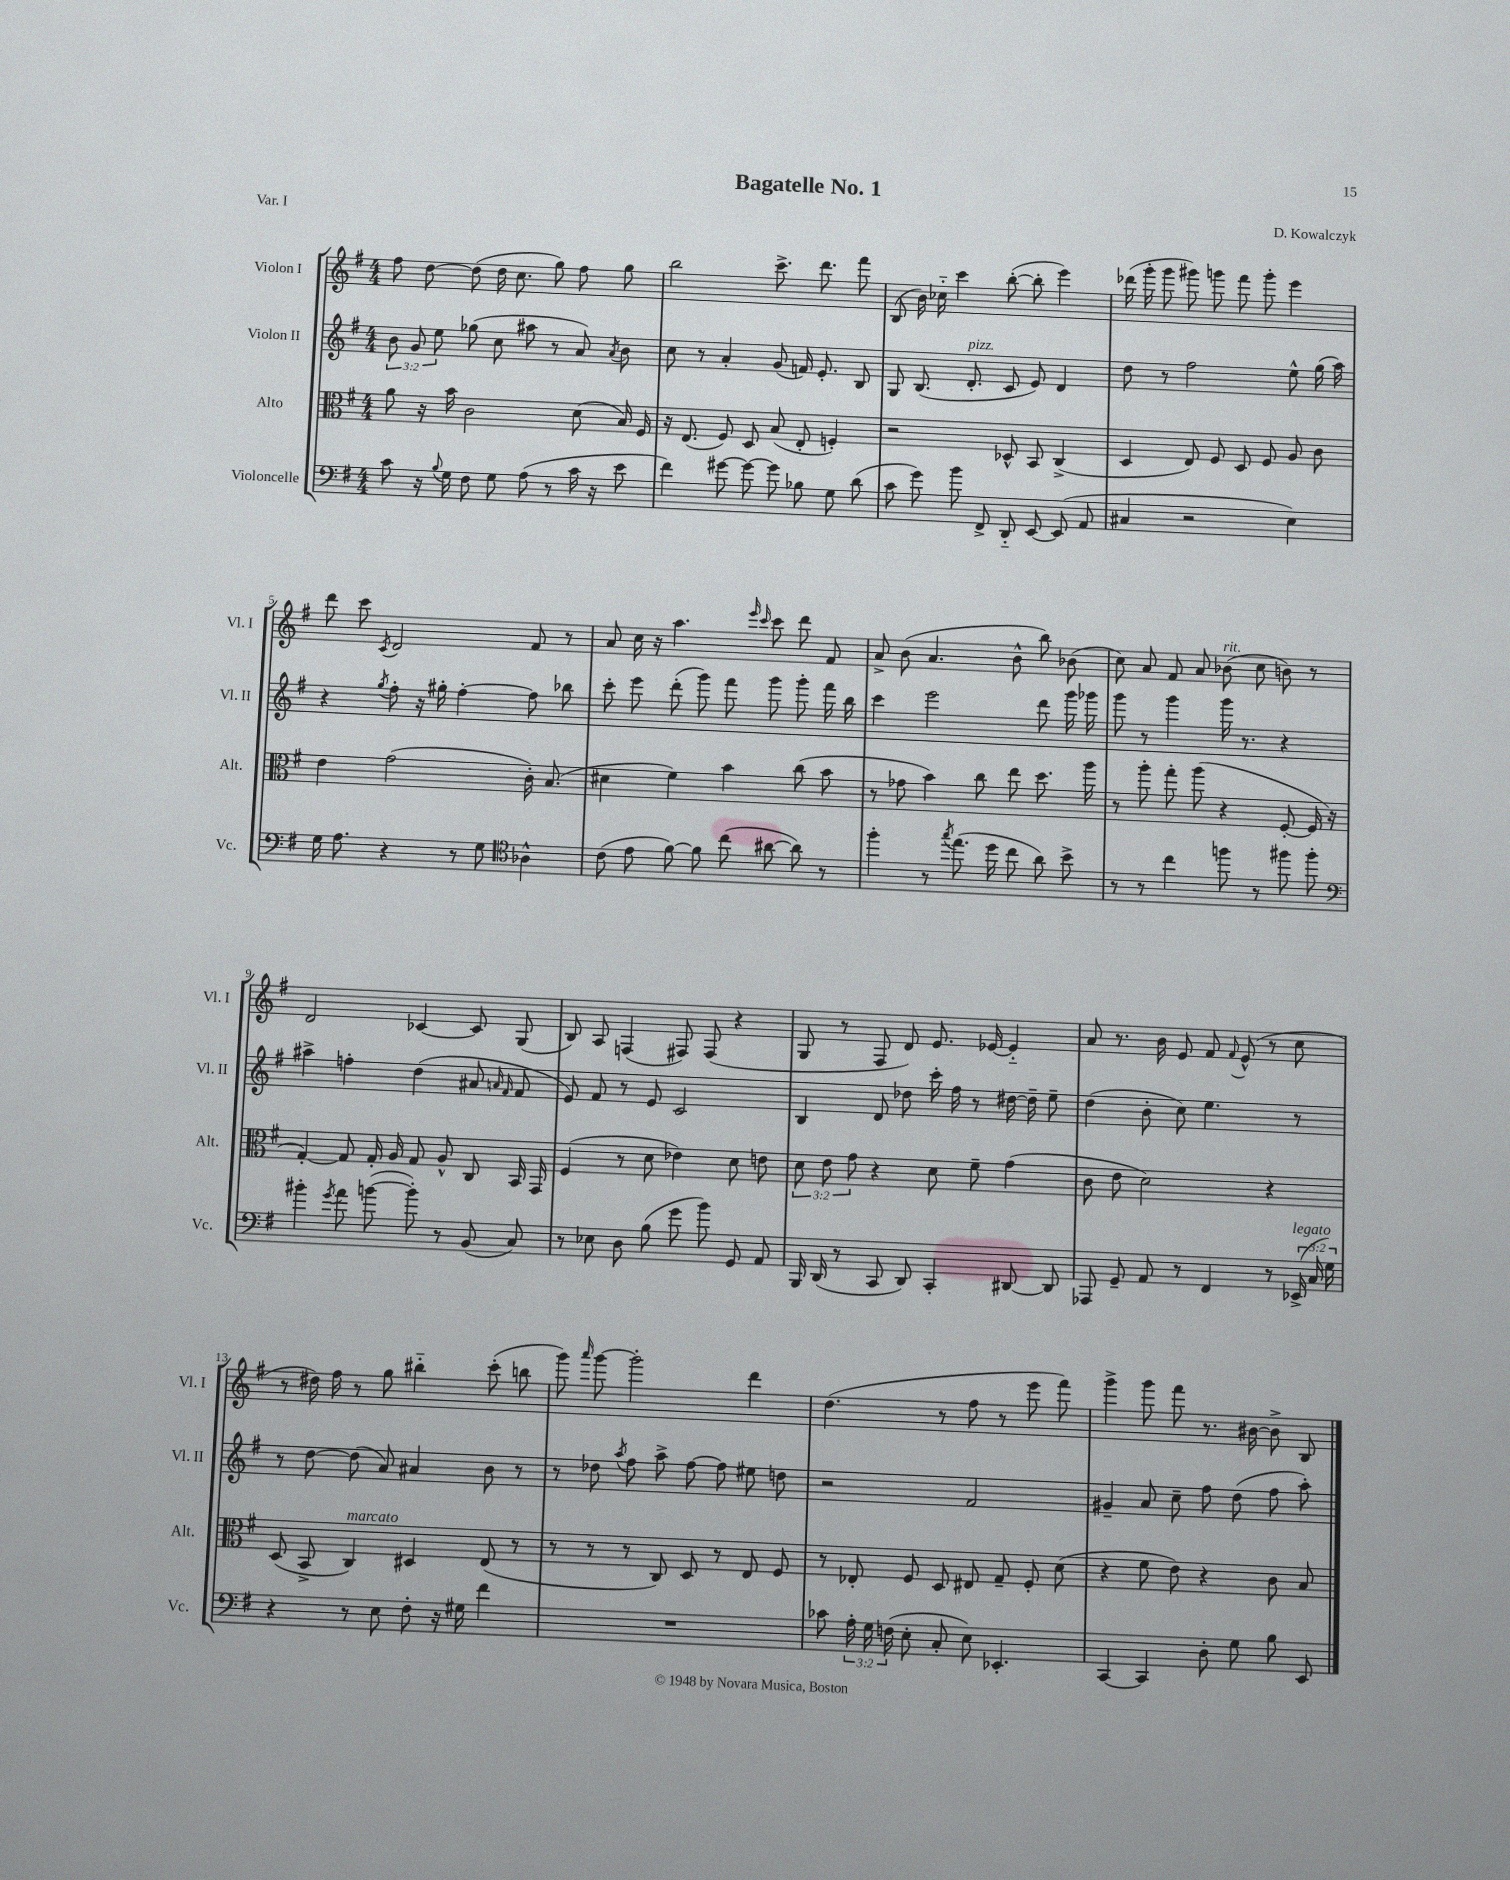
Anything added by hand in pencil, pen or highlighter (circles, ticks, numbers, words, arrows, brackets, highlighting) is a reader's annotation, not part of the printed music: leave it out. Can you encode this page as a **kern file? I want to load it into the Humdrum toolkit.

**kern	**kern	**kern	**kern
*part4	*part3	*part2	*part1
*staff4	*staff3	*staff2	*staff1
*I"Violoncelle	*I"Alto	*I"Violon II	*I"Violon I
*I'Vc.	*I'Alt.	*I'Vl. II	*I'Vl. I
*clefF4	*clefC3	*clefG2	*clefG2
*k[f#]	*k[f#]	*k[f#]	*k[f#]
*M4/4	*M4/4	*M4/4	*M4/4
=1	=1	=1	=1
8c\	8a\	12b\	8ff#\
.	.	12g/	.
16r	16r	.	[8dd\
.	.	12ee\	.
8qqB/	.	.	.
16G\	16b\	.	.
8F#\	2c\	(8gg-X\	(8dd\]
8G\	.	8cc\	16dd\
.	.	.	8.cc\
(8A\	.	8aa#X\	.
8r	.	8r	8gg\)
16c\	(8d\	8a/)	8ff#\
16r	.	.	.
.	.	8qa/	.
8e\	16B/)	8b\	8gg\
.	16F#/	.	.
=2	=2	=2	=2
4f#\)	16r	8cc\	2bb\
.	(8.E/	.	.
.	.	8r	.
[8g#X\	8F#/)	4a'/	.
8g#\_	8D/	.	.
8g#\]	(8B/	(8g/	8.ccc^\
8B-X\	8E'/	16fn/)	.
.	.	8.e'/	8.ddd\
8G\	4Fn'/)	.	.
(8d\	.	8B/	8fff#\
=3	=3	=3	=3
8c\	2r	8G/	(8B/
8g\)	.	(8.B/	16b\)
.	.	.	16cc-X\
8b\	.	.	4ccc\
!	!	!LO:TX:a:i:t=pizz.	!
.	.	8.d'/	.
8FF#^/	.	.	.
8DD/	8D-X^^/	8c/	([8bb'\
[8EE/	8BB/	8e/)	8bb'\]
(8EE/]	(4C^/	4d/	4eee\)
8AA/	.	.	.
=4	=4	=4	=4
4C#X/	4D/	8dd\	(16ddd-X\
.	.	.	16ggg'\
.	.	8r	8ggg\
2r	8E/)	2ff#\	8ggg#X\)
.	8F#/	.	8gggn\
.	8D/	.	8fff#\
.	8F#/	.	8ggg'\
4E\)	8A/	8ee^^\	4eee\
.	8c\	(16gg\	.
.	.	16aa\)	.
!!LO:LB:g=z
=5	=5	=5	=5
16G\	4e\	4r	8ddd\
8.A\	.	.	.
.	.	.	8ccc\
.	.	8qgg/	8qc/
4r	(2g\	8ff#'\	2d/
.	.	16r	.
.	.	16gg#X'\	.
8r	.	[4ff#'\	.
8G\	.	.	.
*clefC4	*	*	*
4A-X^^\	16c'\)	8ff#\]	8f#/
.	(8.B/	.	.
.	.	8bb-X\	8r
=6	=6	=6	=6
(8c\	4d#X\	8ccc'\	8a/
8e\	.	8eee\	16cc\
.	.	.	16r
[8f#\)	4f#\)	(8ddd'\	4.aa\
8f#\]	.	8ggg\)	.
(8cc\	4b\	8fff#\	.
.	.	.	16qqeee/
.	.	.	16qqccc/
[8a#X\	.	8ggg\	8ccc\
8a#\])	(8cc\	8ggg'\	8ddd\
8r	8b\	16fff#\	8f#/
.	.	16bb\	.
=7	=7	=7	=7
4ff#'\	8r	4ccc\	8a^/
.	8g-X\	.	(8b\
8r	4b\)	2eee\	4.a/
8qgg/	.	.	.
(8.ee\	.	.	.
.	8cc\	.	.
16dd\	.	.	.
8cc\	8ee\	.	8b^^\
8a\)	8.dd\	8ddd\	8bb\)
8b^\	.	16ggg\	(8b-X\
.	16aa\	16ggg-X\	.
=8	=8	=8	=8
8r	8r	8ggg\	8cc\)
8r	8aa'\	8r	8a/
4cc\	8gg'\	4ggg\	8f#/
.	(8aa\	.	8a/
!	!	!	!LO:TX:a:i:t=rit.
8ffn\	4r	16ggg\	(8b-X\
.	.	8.r	.
8r	.	.	8cc\
8ff#X\	[8F#'/	4r	8bn\)
8ff#'\	16F#/]	.	8r
.	16r	.	.
!!LO:LB:g=z
=9	=9	=9	=9
*clefF4	*	*	*
4b#X'\	[4G'/)	4aa#X^\	2d/
8qg/	.	.	.
8a\	8G/]	4ffn'\	.
([8bn\	16G'/	.	.
.	16A/	.	.
8b'\])	8G/	(4dd\	[4c-X/
8r	8A^^/	.	.
(8BB/	8C/	8a#X/	8c-/]
.	.	16qqan/	.
.	.	16qqf#/	.
8C/)	16BB/	8f#/	(8G/
.	16GG/	.	.
=10	=10	=10	=10
8r	(4F#/	8e/)	8B/)
8E-X\	.	8f#/	8A/
8D\	8r	8r	(4Fn/
(8B\	8d\	8e/	.
8g\	4e-X\)	2c/	8F#X/)
8b\)	.	.	(8F#/
8GG/	8d\	.	4r
8AA/	8en\	.	.
=11	=11	=11	=11
16BBB/	12d\	4B/	8G/
(16DD/	.	.	.
.	12e\	.	.
8r	.	.	8r
.	12g\	.	.
8CC/	4r	8d/	8F#/
8DD/)	.	8dd-X\	8d/)
4CC'/	8d\	16ccc'\	8.e/
.	.	16ff#\	.
.	8f#~\	8r	.
.	.	.	[16e-X/
[8DD#X/	(4g\	[16dd#X\	4e-/]
.	.	16dd#~\]	.
8DD#/]	.	8ee~\	.
=12	=12	=12	=12
8AAA-X/	8c\	(4dd\	8a/
8GG~/	8e\	.	8.r
8AA/	2d\)	8b'\	.
.	.	.	16b\
8r	.	8cc\)	8e/
4FF#/	.	4.ee\	8f#/
.	.	.	8qqf#/
.	.	.	(8e^^/
8r	4r	.	8r
!LO:TX:a:i:t=legato	!	!	!
(24EE-X^/	.	8r	8cc\
24C/	.	.	.
24G\)	.	.	.
!!LO:LB:g=z
=13	=13	=13	=13
4r	(8D/	8r	8r
.	8BB^/	[8dd\	16dd#X\)
.	.	.	16ff#\
!	!LO:TX:a:i:t=marcato	!	!
8r	4C/)	(8dd\]	8r
8E\	.	8a/)	8gg\
8F#'\	4D#X/	4a#X/	4bb#X\
16r	.	.	.
16G#X\	.	.	.
4f#\	(8E/	8b\	(8ccc'\
.	8r	8r	8bbn\
=14	=14	=14	=14
1r	8r	8r	8ggg\)
.	.	.	16qqaaa/
.	8r	8dd-X\	[8ggg\
.	.	8qaa/	.
.	8r	8ff#\	2ggg'\]
.	8C/)	8aa^\	.
.	8D/	[8ff#\	.
.	8r	8ff#\]	.
.	8E/	8ee#X\	4ddd\
.	8F#/	8ddn\	.
=15	=15	=15	=15
8c-X\	8r	2r	(4.dd\
24A'\	8E-X'/	.	.
24G\	.	.	.
(24Fn\	.	.	.
8E'\	8F#/	.	.
8C'/	8D/	.	8r
8E\)	8E#X/	2f#/	8ff#\
4.EE-X'/	8G~/	.	8r
.	8F#'/	.	8eee\
.	(8d\	.	8fff#\)
=16	=16	=16	=16
[4CC/	4r	4g#X~/	4ggg^\
4CC/]	8f#\	8a/	8ggg\
.	8e\)	8cc~\	8fff#\
8D'\	4r	8ff#\	8.r
8G\	.	(8dd\	.
.	.	.	[16b#X\
8B\	8c\	8ff#\	8b#^\]
8EE/	8B/	8aa'\)	8B/
==	==	==	==
*-	*-	*-	*-
